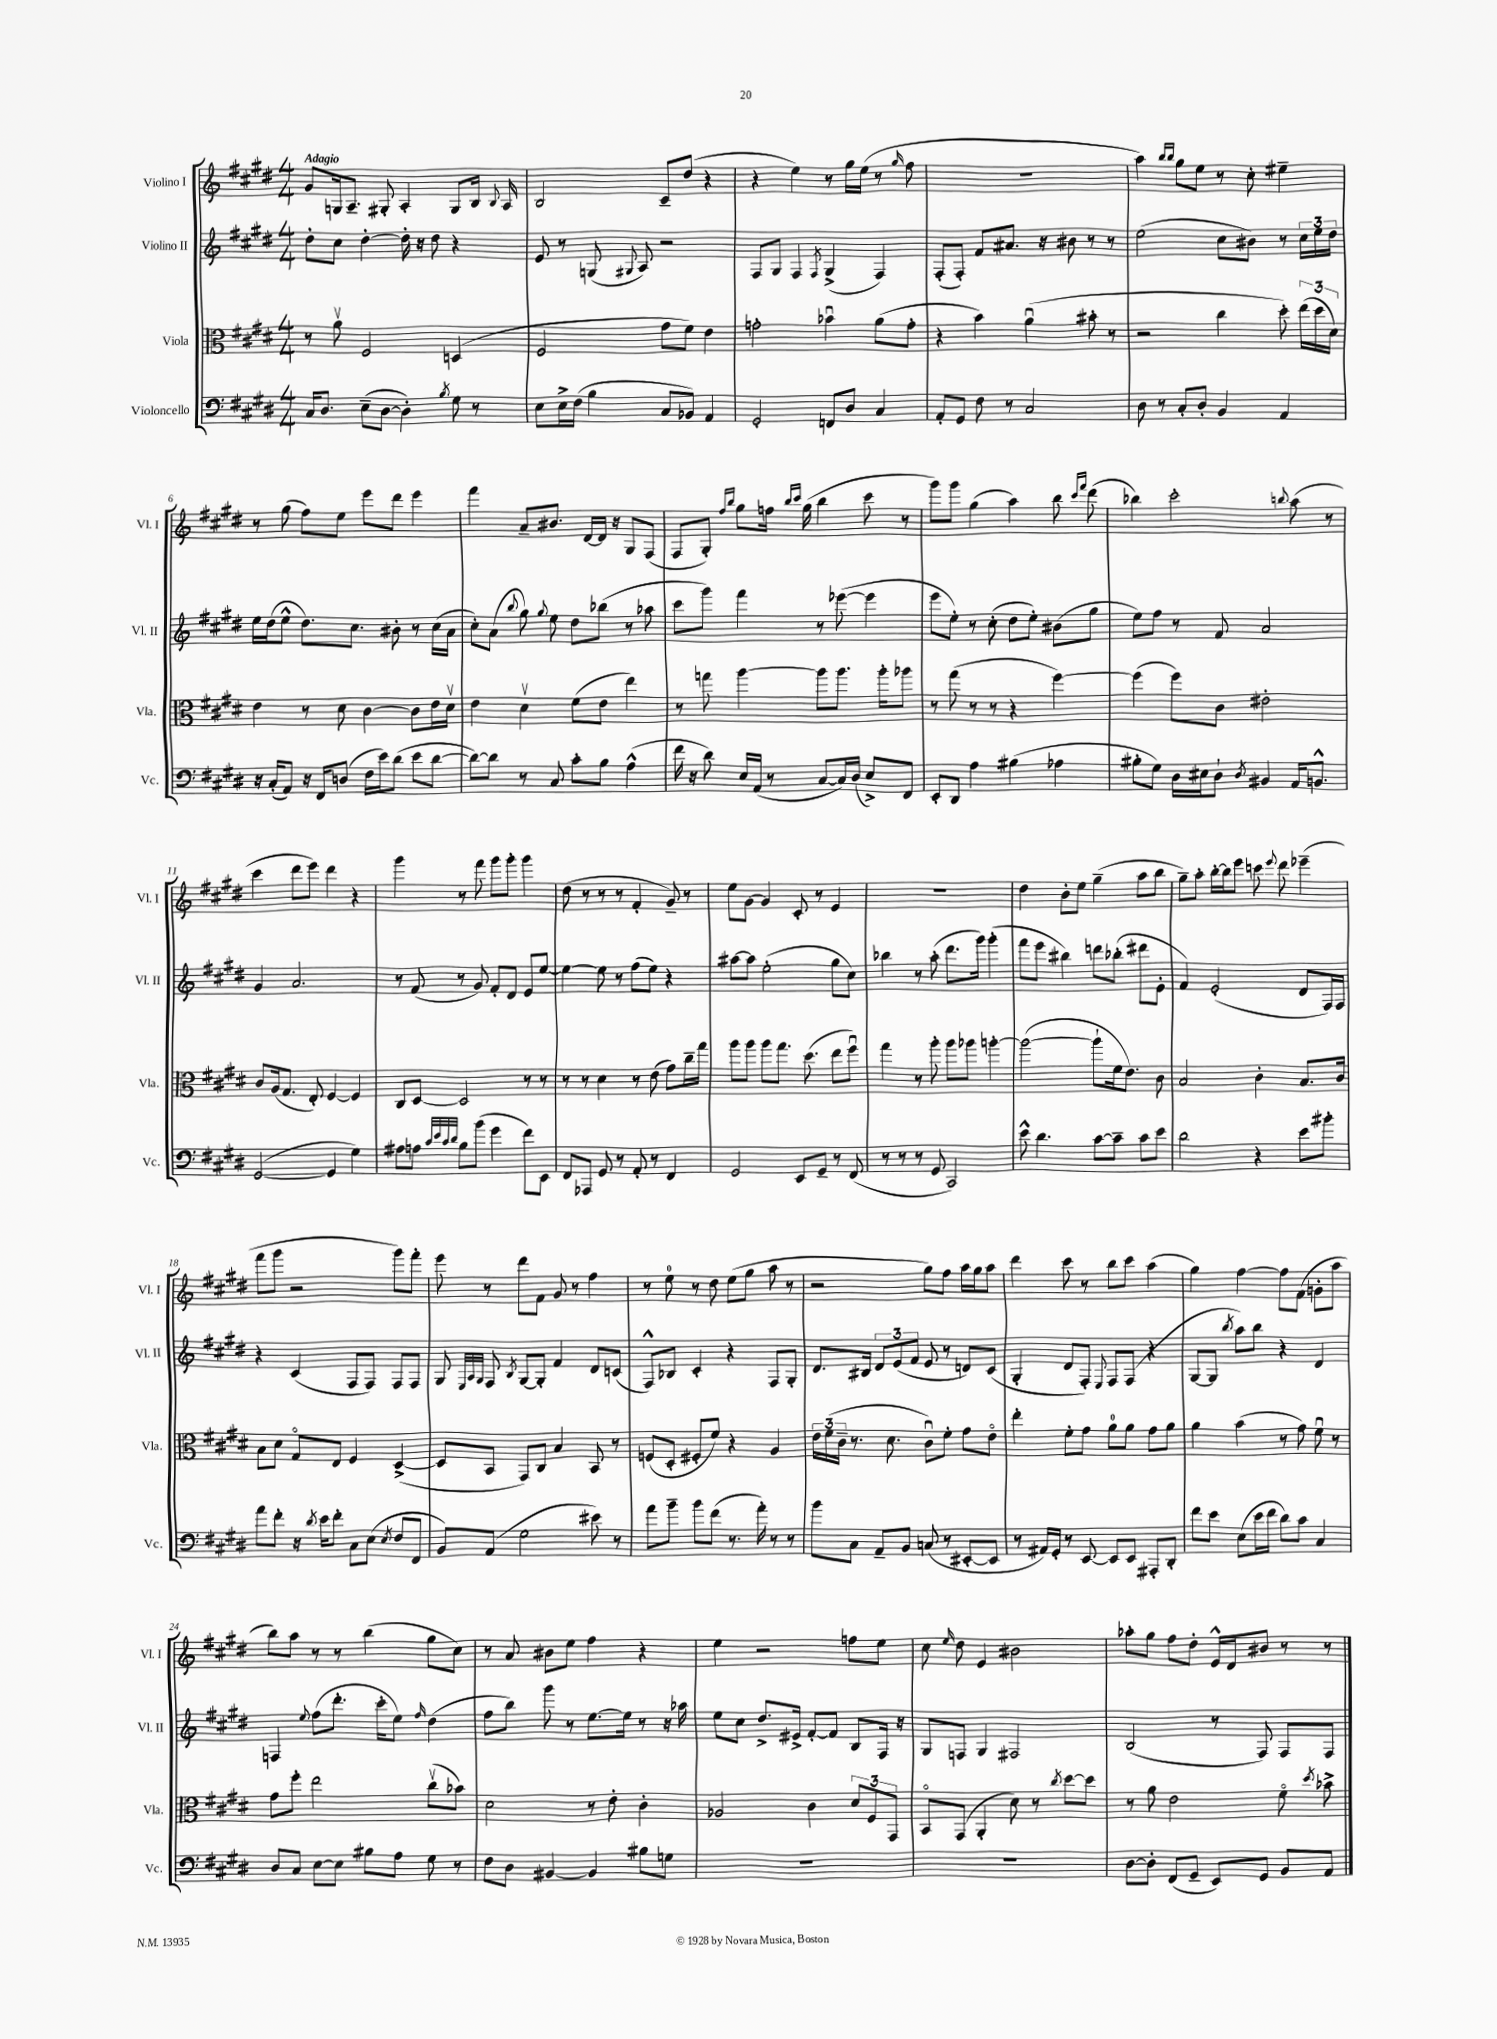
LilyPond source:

<<
\new StaffGroup <<
\new Staff = "s0" \with { instrumentName = "Violino I" shortInstrumentName = "Vl. I" } {
    \clef treble \key e \major \numericTimeSignature \time 4/4 \tempo "Adagio"
    \autoBeamOff gis'8[ g16 a8.]-- gis8-. a4-. gis8[ b16] \appoggiatura { b8 } a16 |
    b2 cis'8[-- dis''8]( r4 |
    r4 e''4) r8 gis''16[ e''16]( r8 \grace { gis''16 } fis''8 |
    R1 |
    a''4) \grace { b''16[ b''16] } gis''8[ e''8] r8 cis''8-. eis''4-- |
    r8 gis''8( fis''8[) e''8] e'''8[ dis'''8] e'''4 |
    fis'''4 a'8[-- bis'8.] dis'16[~ dis'16] r16 gis8[ fis8]( |
    fis8[ gis8]-.) \grace { fis''16[ b''16] } gis''8[ f''16] \grace { b''16[ cis'''16] } gis''16( b''4 cis'''8 r8 |
    gis'''8[) gis'''8] gis''4( a''4) b''8 \grace { cis'''16[ fis'''16] } dis'''8( |
    bes''4) cis'''2-. \appoggiatura { b''8 } a''8( r8 |
    cis'''4 dis'''8[ e'''8]) dis'''4 r4 |
    gis'''4 r8 fis'''8 gis'''8[ gis'''8]-. gis'''4 |
    dis''8( r8 r8 r8 fis'4-. gis'8--) r8 |
    e''8[ gis'8]~ gis'4 cis'8-. r8 e'4 |
    R1 |
    dis''4 b'8[-. e''8] gis''4--( a''8[ b''8] |
    gis''8[--) a''8]-. b''16[~-. b''16 e'''8] c'''8 \appoggiatura { e'''8 } dis'''8 ees'''4--( |
    fis'''8[ gis'''8] r2 gis'''8[) fis'''8]-. |
    e'''8 r8 dis'''8[ fis'8] gis'8 r8 fis''4 |
    r8 e''8-0 r8 dis''8 e''8[( gis''8] a''8 r8 |
    r2 gis''8[) fis''8] a''16[ gis''16 a''8] |
    dis'''4 cis'''8 r8 b''8[ cis'''8] a''4( |
    gis''4) fis''4~ fis''8[ fis'8]( g'8[-. a''8] |
    b''8[) a''8] r8 r8 b''4( gis''8[ cis''8]) |
    r8 a'8 bis'8[ e''8] fis''4 r4 |
    e''4 r2 f''8[ e''8] |
    cis''8 \grace { e''16 } dis''8 e'4 bis'2 |
    aes''8[-. gis''8] fis''8[ dis''8]-. e'16[-^ dis'16 bis'8] r8 r8 \bar "|." |
}
\new Staff = "s1" \with { instrumentName = "Violino II" shortInstrumentName = "Vl. II" } {
    \clef treble \key e \major \numericTimeSignature \time 4/4
    \autoBeamOff dis''8[-. cis''8] dis''4~-. dis''16-. r16 dis''8 r4 |
    e'8 r8 g8( \appoggiatura { gis8 } a8) r2 |
    fis8[ gis8] fis4 \acciaccatura { fis8 } gis4->( fis4) |
    fis8[-.( fis8]-.) fis'8[ ais'8.] r16 bis'8 r8 r8 |
    e''2( cis''8[ bis'8]) r8 \tuplet 3/2 { cis''16[ e''16 dis''16] } |
    e''16[ dis''16( e''8]-^ dis''8.[) cis''8.] bis'8-. r8 cis''16[( a'16] |
    cis''8[-.) a'8]( \appoggiatura { b''8 } gis''8) \appoggiatura { gis''8 } e''8 dis''8[ bes''8]( r8 aes''8 |
    cis'''8[ gis'''8]) fis'''4 r8 ees'''8~( ees'''4 |
    e'''8[ e''8]-.) r8 cis''8-.( dis''8[ e''8]-.) bis'8[( gis''8] |
    e''8[) fis''8] r8 fis'8 a'2 |
    gis'4 a'2. |
    r8 fis'8( r8 gis'8) fis'8[-. dis'8] e'8[ e''8]~ |
    e''4~ e''8 r8 fis''8[( e''8]) r4 |
    ais''8[~ ais''8] e''2-.( gis''8[ cis''8]) |
    bes''4 r8 a''8-.( dis'''8.[ gis'''16]) gis'''4-.( |
    fis'''8[ e'''8] bis''4) d'''8[ bes''8]-.( dis'''8[ e'8]-. |
    fis'4) e'2-.( dis'8[ fis16) fis16] |
    r4 cis'4( fis8[ fis8]) fis8[ fis8] |
    gis8 \grace { e32[ a32 gis32] } fis8 \acciaccatura { b8 } gis8[~ gis8]-. fis'4 dis'8[ c'8]( |
    fis8[-^) bes8] cis'4-. r4 fis8[ gis8]-. |
    dis'8.[ bis16] \tuplet 3/2 { dis'8[ e'8( fis'8] } e'8 r8 d'8[) cis'8]( |
    gis4-. dis'8[ fis8]-.) \appoggiatura { e8 } fis8[ fis8]( r4 |
    gis8[~ gis8] \acciaccatura { b''8 } a''8[) b''8] r4 dis'4 |
    f4 \appoggiatura { e''8 } fis''8[( dis'''8.]-. cis'''16[-. e''8]) \grace { fis''16 } dis''4( |
    fis''8[ b''8]) gis'''8 r8 e''8.[~ e''16] r8 r16 aes''16 |
    e''8[ cis''8] dis''8.[-> eis'16]-> fis'8[~-. fis'8] b8[ fis16] r16 |
    gis8[ f8] gis4 fis2 |
    b2( r8 fis8) fis8[ fis8] \bar "|." |
}
\new Staff = "s2" \with { instrumentName = "Viola" shortInstrumentName = "Vla." } {
    \clef alto \key e \major \numericTimeSignature \time 4/4
    \autoBeamOff r8 a'8\upbow fis2 d4( |
    fis2 gis'8[ fis'8]) e'4 |
    g'2-. bes'4\downbow a'8[( g'8]-. |
    r4 b'4) a'4\downbow( bis'8-. r8 |
    r2 cis''4 dis''8-.) \tuplet 3/2 { e''16[( dis''16 dis'16]) } |
    e'4 r8 dis'8 cis'4~ cis'8[ e'16 dis'16]\upbow |
    e'4 dis'4\upbow fis'8[( e'8] e''4) |
    r8 g''8 a''4~ a''8[ a''8.] a''16[-. aes''8] |
    r8 gis''8( r8 r8 r4 fis''4~) |
    fis''4( fis''8[) cis'8] eis'2-. |
    cis'8[ a16( gis8.] e8-.) fis4~ fis4 |
    cis8[ dis8]~ dis2 r8 r8 |
    r8 r8 dis'4 r8 e'8( gis'8[) cis''16-- gis''16] |
    a''8[ a''8] a''8[ gis''8.] dis''8.( e''8[ fis''8]\downbow) |
    gis''4 r8 a''8-. a''8[ aes''8] a''4~-. |
    a''2~( a''8[-! fis'16 e'8.]) cis'8 |
    b2 cis'4-. b8.[ cis'16] |
    b8[ dis'8] gis8[\flageolet e8] fis4 dis4~->( |
    dis8[ b,8] gis,8[) cis8] b4 b,8 r8 |
    f8[( dis8]-. fis8[-. fis'8]) r4 a4 |
    \tuplet 3/2 { e'16[ fis'16( cis'16]-- } r8. dis'8. cis'8[\downbow) fis'8]-. gis'8[ e'8]\flageolet |
    e''4-. fis'8[-. gis'8] a'8[-0 a'8] gis'8[ a'8] |
    a'4 b'4( r8 gis'8) fis'8\downbow r8 |
    gis'8[ fis''8]-. e''2 cis''8[\upbow( bes'8]) |
    dis'2 r8 e'8-. cis'4-. |
    aes2 cis'4 \tuplet 3/2 { dis'8[ fis8 gis,8] } |
    b,8[\flageolet gis,8]( a,4-. dis'8) r8 \acciaccatura { cis''8 } dis''8[~ dis''8] |
    r8 a'8 e'2 fis'8\flageolet \acciaccatura { dis''8 } bes'8-> \bar "|." |
}
\new Staff = "s3" \with { instrumentName = "Violoncello" shortInstrumentName = "Vc." } {
    \clef bass \key e \major \numericTimeSignature \time 4/4
    \autoBeamOff cis16[ dis8.] e8[--( dis8]~ dis4-.) \acciaccatura { b8 } gis8 r8 |
    e8[ e16-> fis16]( b4 cis8[ bes,8]) a,4 |
    gis,2-. f,8[ dis8] cis4 |
    a,8[-. gis,8] fis8 r8 cis2 |
    dis8 r8 cis8[-. dis8]-. b,4 a,4 |
    r16 cis16[-.( a,8]) r16 fis,16[ d8]( fis16[ e'16) dis'8]( e'8[ dis'8]~ |
    dis'8[~) dis'8] r8 cis8 cis'8[-. b8] a4-^( |
    fis'16 r16 dis'8) e16[ a,16]( r8 cis8[~ cis16) dis16]( e8[->) fis,8] |
    e,8[-. dis,8] a4 bis4( aes4 |
    bis8[-. gis8]) dis16[ eis16 dis8]-! \acciaccatura { dis8 } bis,4 a,16[ b,8.]-^ |
    gis,2~( gis,4 gis4) |
    ais8[ a8] \grace { cis'32[ e'32 cis'32 dis'32] } b8[ b'8]( gis'4 fis'8[) e,8] |
    fis,8[ aes,,8] gis,8 r8 a,8-. r8 fis,4 |
    gis,2 e,8[ gis,8]-- r8 fis,8( |
    r8 r8 r8 gis,8 cis,2) |
    e'8-^ dis'4. cis'8[~ cis'8]-- cis'8[ e'8] |
    dis'2 r4 e'8[ bis'8]-. |
    a'8[ fis'8]-. r16 \acciaccatura { dis'8 } e'16[ fis'8]-. cis8[ e8]( \acciaccatura { e8 } fis8[ fis,8] |
    b,8[) a,8]( gis2 eis'8) r8 |
    a'8[ b'8]-- b'8[ fis'8]( r8. a'16-.) r8 r8 |
    b'8[ cis8] a,8[-- b,8] c8( r8 eis,8[~-. eis,8] |
    r8 ais,16[) gis,16]-. r8 e,8~ e,8[ e,8] ais,,8[-. dis,8]-. |
    fis'8[ e'8] e8[( e'16 fis'16] dis'8[) cis'8] cis4 |
    dis8[ cis8] e8[~ e8] bis8[ a8] gis8 r8 |
    fis8[ dis8] bis,4~ bis,4 bis8[ g8] |
    R1 |
    R1 |
    dis8[~ dis8]-. fis,8[( gis,8]-- e,8[) gis,8] b,8[ a,8] \bar "|." |
}
>>
>>
